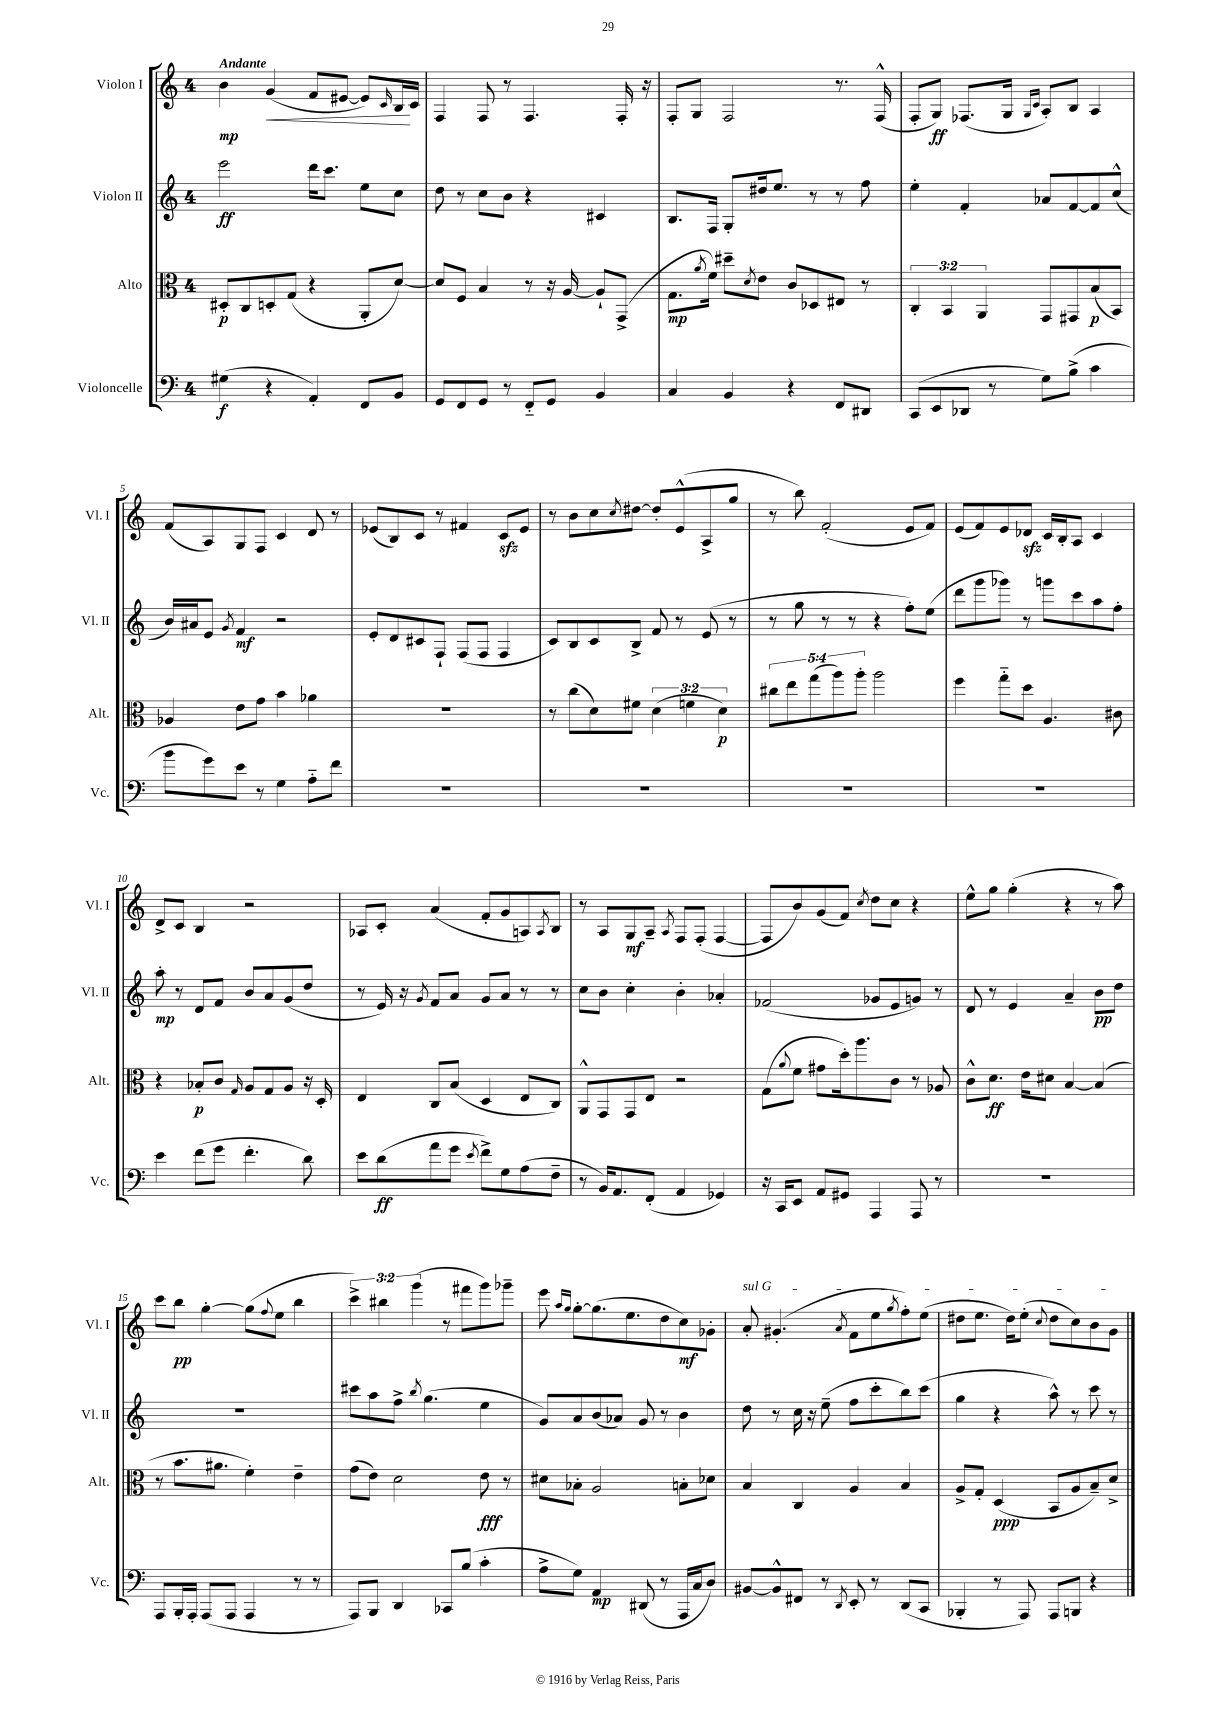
<<
\new StaffGroup <<
\new Staff = "s0" \with { instrumentName = "Violon I" shortInstrumentName = "Vl. I" } {
    \clef treble \key c \major \once \override Staff.TimeSignature.style = #'single-digit \time 4/4 \override Staff.TupletNumber.text = #tuplet-number::calc-fraction-text \tempo "Andante"
    b'4\mp g'4\<( f'8 eis'8~ eis'8) \grace { c'16 } b16\! c'16 |
    f4 f8 r8 f4. f16-. r16 |
    f8-. g8 f2 r8. f16-^( |
    f8-. g8\ff) fes8.( g16 \grace { g16 c'16 } a8-.) b8 a4 |
    f'8( a8) g8 f8 c'4 d'8 r8 |
    ees'8( b8) c'8 r8 fis'4 c'8\sfz ees'8 |
    r8 b'8 c''8 \acciaccatura { c''8 } dis''8~ dis''8-. e'8-^( a8-> g''8 |
    r8 b''8) f'2-.( e'8 f'8) |
    e'8( f'8) e'8 des'8\sfz c'16 b16-. a8 c'4 |
    d'8-> c'8 b4 r2 |
    aes8 c'8-. a'4( f'8-. g'8 a8) \acciaccatura { a8 } b8 |
    r8 a8 g8\mf a8-- \acciaccatura { a8 } f8 f8-.( f4~ |
    f8 b'8) g'8( f'8) \acciaccatura { c''8 } d''8 c''8 r4 |
    e''8-^ g''8 g''4-.( r4 r8 a''8) |
    c'''8 b''8\pp g''4~-. g''8( \appoggiatura { f''8 } e''8 b''4 |
    \tuplet 3/2 { c'''4->) bis''4 g'''4( } r8 fis'''8 g'''8) ges'''8-- |
    e'''8 \grace { a''16 g''16 } g''8~-. g''8.( e''8. d''8 c''8\mf) ges'8-. |
    \once \override TextSpanner.bound-details.left.text = \markup { \italic "sul G" } a'8-.\startTextSpan gis'4.-.( \acciaccatura { a'8 } f'8 e''8 \acciaccatura { g''8 } f''8-.) e''8( |
    dis''8 e''8. dis''16) e''8-.( \appoggiatura { c''8 } dis''8 c''8) b'8 g'8\stopTextSpan \bar "|." |
}
\new Staff = "s1" \with { instrumentName = "Violon II" shortInstrumentName = "Vl. II" } {
    \clef treble \key c \major \once \override Staff.TimeSignature.style = #'single-digit \time 4/4
    e'''2\ff d'''16 c'''8. e''8 c''8 |
    d''8 r8 c''8 b'8 r4 cis'4 |
    b8. f16 g8-. dis''16 e''8. r8 r8 f''8 |
    e''4-. f'4-. aes'8 f'8~ f'8 c''8-^( |
    b'16) ais'16 e'8 \acciaccatura { g'8 } f'4\mf r2 |
    e'8-. d'8 cis'8 f8-! f8( f8 f4 |
    c'8) b8 c'8 b8-> f'8 r8 e'8( r8 |
    r8 g''8 r8 r8 r4 f''8-.) e''8( |
    d'''8 g'''8 ges'''8) r8 g'''8 c'''8 a''8 f''8-. |
    a''8-.\mp r8 d'8 f'8 b'8 a'8 g'8( d''8 |
    r8 e'16) r16 \acciaccatura { g'8 } f'8 a'8 g'8 a'8 r8 r8 |
    c''8 b'8 c''4-. b'4-. aes'4-. |
    fes'2( ges'8 e'8 g'8) r8 |
    d'8 r8 e'4 a'4-- b'8\pp d''8 |
    R1 |
    cis'''8 a''8 f''8-> \acciaccatura { b''8 } g''4.( e''4 |
    g'8) a'8 b'8( aes'8) g'8 r8 b'4 |
    d''8 r8 c''16 r16 e''8--( f''8 c'''8-. b''8) c'''8( |
    g''4 r4 a''8-^) r8 c'''8 r8 \bar "|." |
}
\new Staff = "s2" \with { instrumentName = "Alto" shortInstrumentName = "Alt." } {
    \clef alto \key c \major \once \override Staff.TimeSignature.style = #'single-digit \time 4/4 \override Staff.TupletNumber.text = #tuplet-number::calc-fraction-text
    dis8-.\p c8 d8-. g8( r4 a,8-. d'8~) |
    d'8 f8 b4 r8 r16 a16~ a8-! g,8->( |
    g8.\mp \acciaccatura { a'8 } f'16) dis''8-- \acciaccatura { d'8 } e'8 c'8 des8 eis8 r8 |
    \tuplet 3/2 { c4-. b,4 a,4 } g,8 gis,8 b8\p( b,8) |
    aes4 e'8 g'8 b'4 aes'4 |
    R1 |
    r8 c''8( d'8) fis'8 \tuplet 3/2 { d'4( f'4 d'4\p) } |
    \tuplet 5/4 { cis''8 e''8 g''8( a''8) a''8-. } a''2 |
    f''4 g''8-_ d''8 a4. cis'8 |
    r4 bes8-.\p c'8 \grace { g16 } a8 g8 a8 r16 d16-. |
    e4 c8 b8( d4 e8 c8) |
    a,8-^ g,8 g,8 e8 r2 |
    g8( \appoggiatura { a'8 } f'8 gis'8 d''16-.) a''8. c'8 r8 aes8 |
    c'8-^ d'8.\ff e'16 dis'8 b4~ b4( |
    r8 b'8. ais'8. f'4-.) e'4-- |
    g'8( e'8) d'2 e'8\fff r8 |
    dis'8 bes8-. a2 b8-. des'8 |
    b4 c4 a4 b4 |
    a8-> g8-. d4\ppp( b,8 a8 b8--) d'8-> \bar "|." |
}
\new Staff = "s3" \with { instrumentName = "Violoncelle" shortInstrumentName = "Vc." } {
    \clef bass \key c \major \once \override Staff.TimeSignature.style = #'single-digit \time 4/4
    gis4\f( r4 a,4-.) f,8 b,8 |
    g,8 f,8 g,8 r8 f,8-_ g,8 b,4 |
    c4 b,4 r4 f,8 dis,8 |
    c,8( e,8 des,8 r8 g8) b8->( c'4 |
    b'8 g'8) e'8 r8 g4 a8-_ f'8 |
    R1 |
    R1 |
    R1 |
    R1 |
    e'4 f'8( g'8 f'4.-. d'8) |
    e'8 d'8\ff( a'8 g'8 \acciaccatura { e'8 } f'8->) g8 a8( f8-- |
    r8 b,16) a,8. f,8-.( a,4 ges,4) |
    r16 c,16 e,8 a,8 gis,8 a,,4 a,,8 r8 |
    R1 |
    a,,8 b,,16-. a,,16-. a,,8( a,,8 a,,4 r8 r8 |
    a,,8) b,,8 d,4 ces,8 b8( c'4-. |
    a8-> g8) a,4\mp dis,8( r8 a,,16 c16 d8) |
    bis,8~ bis,8-^ fis,8 r8 \acciaccatura { d,8 } e,8-. r8 d,8( c,8 |
    bes,,4-. r8 a,,8) a,,8 b,,8 r4 \bar "|." |
}
>>
>>
